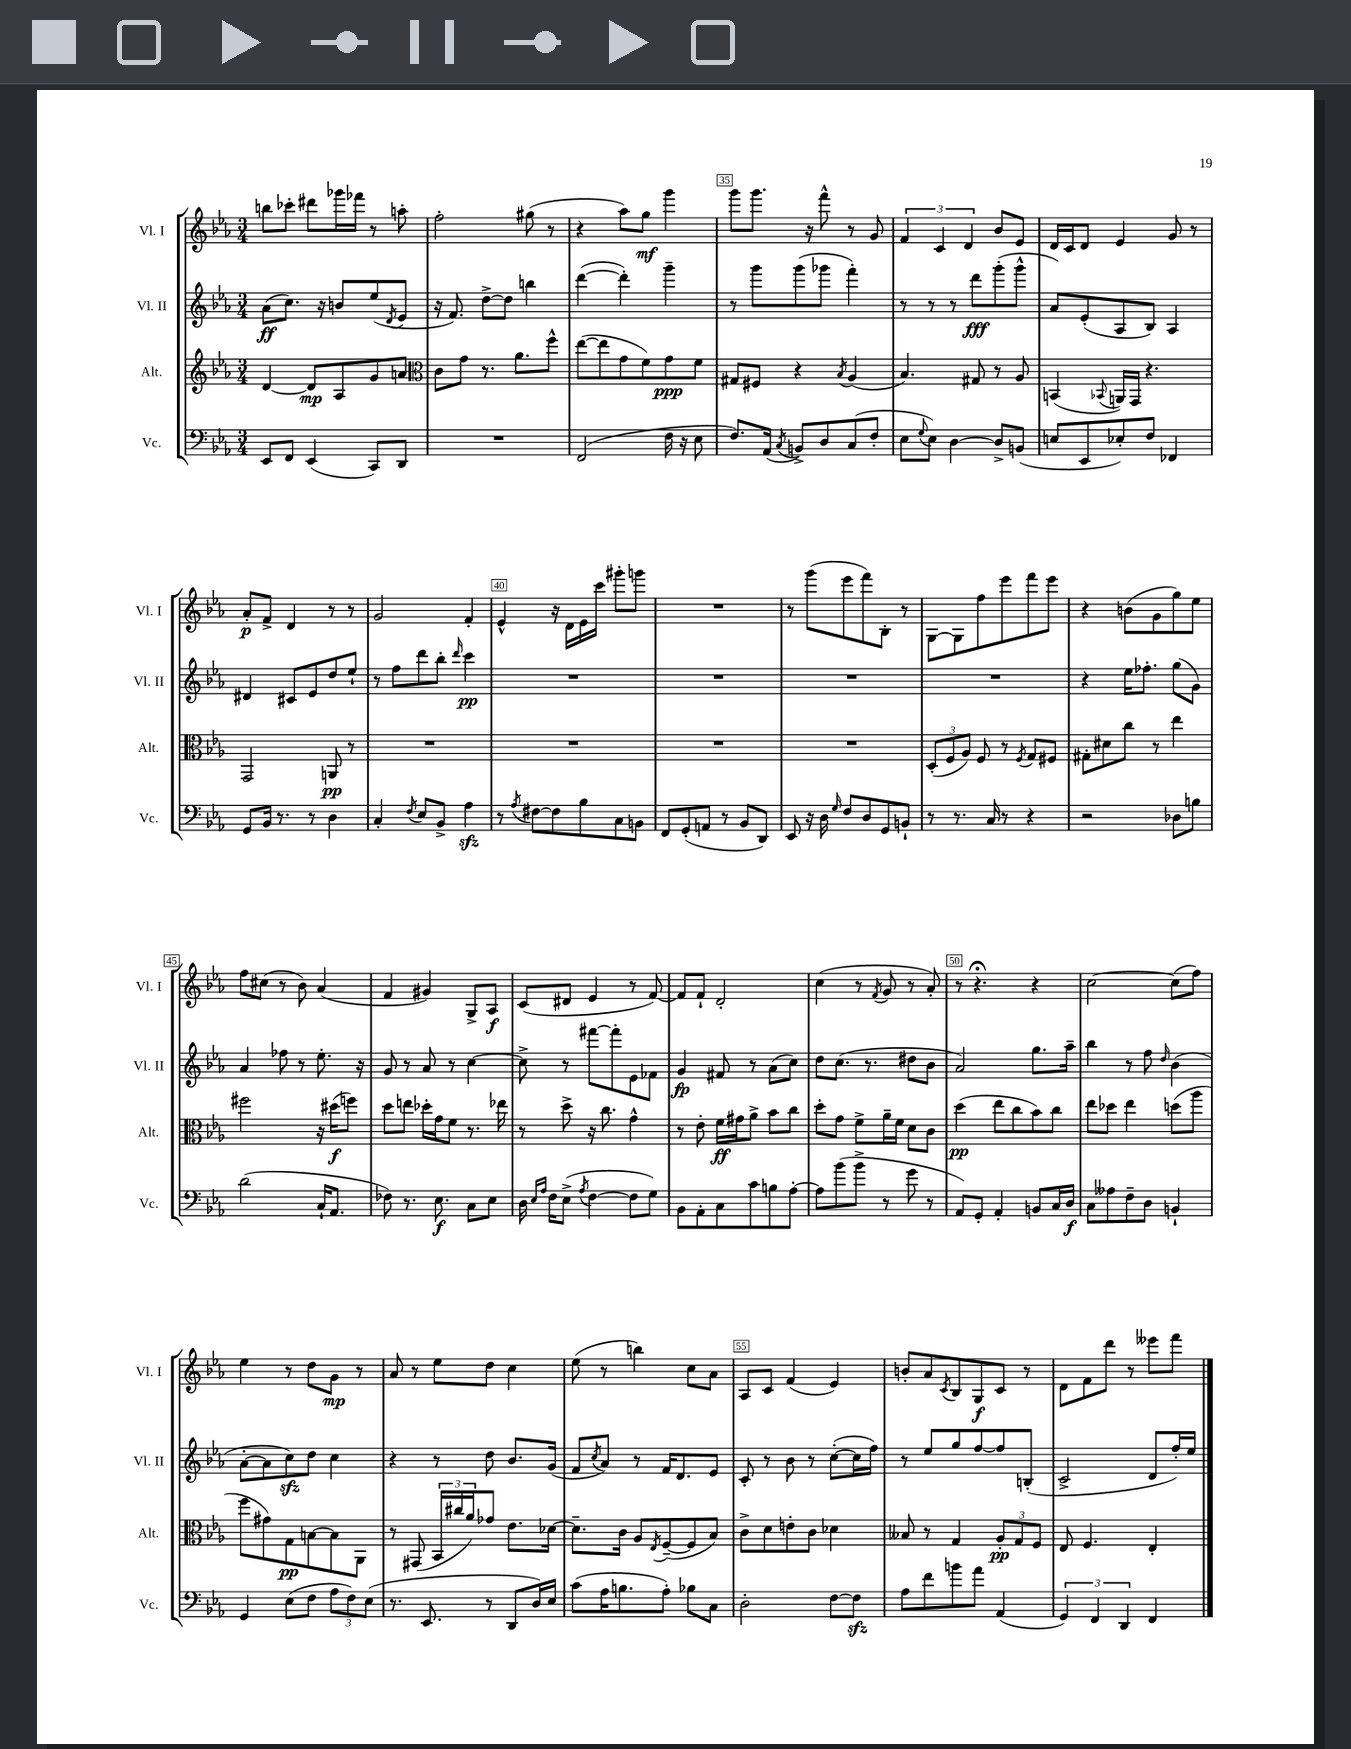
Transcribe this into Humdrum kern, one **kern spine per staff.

**kern	**dynam	**kern	**dynam	**kern	**dynam	**kern	**dynam
*part4	*part4	*part3	*part3	*part2	*part2	*part1	*part1
*staff4	*staff4	*staff3	*staff3	*staff2	*staff2	*staff1	*staff1
*I"Vc.	*	*I"Alt.	*	*I"Vl. II	*	*I"Vl. I	*
*I'Vc.	*	*I'Alt.	*	*I'Vl. II	*	*I'Vl. I	*
*clefF4	*	*clefG2	*	*clefG2	*	*clefG2	*
*k[b-e-a-]	*	*k[b-e-a-]	*	*k[b-e-a-]	*	*k[b-e-a-]	*
*M3/4	*	*M3/4	*	*M3/4	*	*M3/4	*
=32	=32	=32	=32	=32	=32	=32	=32
8EE-/L	.	[4d/	.	(8a-\L	ff	8bbn\L	.
8FF/J	.	.	.	8.cc\J)	.	8ccc-X'\J	.
(4EE-/	.	8d/L]	mp	.	.	8ddd#X\L	.
.	.	.	.	16r	.	.	.
.	.	8A-/	.	8bn/L	.	16ggg-X\L	.
.	.	.	.	.	.	16fff-X\JJ	.
8CC/L)	.	8g/	.	(8ee-/	.	8r	.
.	.	.	.	8qd/	.	.	.
8DD/J	.	8an/J	.	8e-/J	.	8aan'\	.
=33	=33	=33	=33	=33	=33	=33	=33
*	*	*clefC3	*	*	*	*	*
2.r	.	8c\L	.	16r	.	2ff'\	.
.	.	.	.	8.f/)	.	.	.
.	.	8g\J	.	.	.	.	.
.	.	8.r	.	[8dd^\L	.	.	.
.	.	.	.	8dd\J]	.	.	.
.	.	8.a-\L	.	.	.	.	.
.	.	.	.	4bbn\	.	(8gg#X\	.
.	.	8ff^^\J	.	.	.	8r	.
=34	=34	=34	=34	=34	=34	=34	=34
(2FF/	.	([8ee-\L	.	([4ddd\	.	4r	.
.	.	8ee-\]	.	.	.	.	.
.	.	8g\	.	4ddd'\])	.	8aa-\L)	.
.	.	8f\)	.	.	.	8gg\J	mf
16F\	.	8g\	ppp	4ggg~\	.	4ggg\	.
16r	.	.	.	.	.	.	.
8E-\	.	8f\J	.	.	.	.	.
=35	=35	=35	=35	=35	=35	=35	=35
8.F/L)	.	8G#X/L	.	8r	.	8ggg\L	.
.	.	8F#X/J	.	8ggg\L	.	8.ggg\J	.
(16AA-/Jk	.	.	.	.	.	.	.
8qC/	.	.	.	.	.	.	.
8BBn^/L)	.	4r	.	(8ggg\	.	.	.
.	.	.	.	.	.	16r	.
8D/	.	.	.	8ggg-X\J	.	8fff^^\	.
.	.	8qB-/	.	.	.	.	.
(8C/	.	(4A-/	.	4fff'\)	.	8r	.
8F'/J	.	.	.	.	.	8g/	.
=36	=36	=36	=36	=36	=36	=36	=36
8E-\L	.	4.B-/)	.	8r	.	6f/	.
8qqG/	.	.	.	.	.	.	.
8E-\J)	.	.	.	8r	.	.	.
.	.	.	.	.	.	6c/	.
[4D\	.	.	.	8r	.	.	.
.	.	.	.	.	.	6d/	.
.	.	8G#X/	.	8ddd\L	fff	.	.
8D^/L]	.	8r	.	(8ggg'\	.	8b-/L	.
(8BBn/J	.	8A-/	.	8ggg^^\J	.	8e-/J	.
=37	=37	=37	=37	=37	=37	=37	=37
8En/L	.	(4BBn/	.	8a-/L)	.	16d/LL	.
.	.	.	.	.	.	16c/J	.
8EE-/	.	.	.	(8e-'/	.	8d/J	.
.	.	8qqBB-X/	.	.	.	.	.
8E-X'/)	.	16AAn/LL)	.	8A-/	.	4e-/	.
.	.	16GG/JJ	.	.	.	.	.
8F/J	.	4.r	.	8B-/J)	.	.	.
4FF-X/	.	.	.	4A-/	.	8g/	.
.	.	.	.	.	.	8r	.
!!LO:LB:g=z
=38	=38	=38	=38	=38	=38	=38	=38
8GG/L	.	2GG/	.	4d#X/	.	8a-'/L	p
16BB-/Jk	.	.	.	.	.	8f^/J	.
8.r	.	.	.	.	.	.	.
.	.	.	.	8c#X/L	.	4d/	.
8r	.	.	.	8e-/	.	.	.
4D\	.	8AAn/	pp	8dd/	.	8r	.
.	.	8r	.	8ee-`/J	.	8r	.
=39	=39	=39	=39	=39	=39	=39	=39
4C'/	.	2.r	.	8r	.	2g/	.
.	.	.	.	8ff\L	.	.	.
8qF/	.	.	.	.	.	.	.
8E-/L	.	.	.	8ddd\	.	.	.
8BB-^/J	.	.	.	8bb-'\J	.	.	.
.	.	.	.	16qqddd/	.	.	.
4A-zz\	.	.	.	4ccc\	pp	4f'/	.
=40	=40	=40	=40	=40	=40	=40	=40
8r	.	2.r	.	2.r	.	4e-^^/	.
8qA-/	.	.	.	.	.	.	.
[8F#X\L	.	.	.	.	.	.	.
8F#\]	.	.	.	.	.	16r	.
.	.	.	.	.	.	16d\LL	.
8B-\	.	.	.	.	.	16e-\	.
.	.	.	.	.	.	16ccc\JJ	.
8C\	.	.	.	.	.	8ggg#X'\L	.
8BBn\J	.	.	.	.	.	8gggn\J	.
=41	=41	=41	=41	=41	=41	=41	=41
8FF/L	.	2.r	.	2.r	.	2.r	.
(8GG'/	.	.	.	.	.	.	.
8AAn/J	.	.	.	.	.	.	.
8r	.	.	.	.	.	.	.
8BB-/L	.	.	.	.	.	.	.
8DD/J)	.	.	.	.	.	.	.
=42	=42	=42	=42	=42	=42	=42	=42
8EE-/	.	2.r	.	2.r	.	8r	.
16r	.	.	.	.	.	(8ggg\L	.
16D\	.	.	.	.	.	.	.
16qqG/	.	.	.	.	.	.	.
8F/L	.	.	.	.	.	8eee-\	.
8D/	.	.	.	.	.	8fff\)	.
8GG/	.	.	.	.	.	8B-'\J	.
8BBn`/J	.	.	.	.	.	8r	.
=43	=43	=43	=43	=43	=43	=43	=43
8r	.	(12D'/L	.	2.r	.	[8G\L	.
.	.	12F/	.	.	.	.	.
8.r	.	.	.	.	.	8G\]	.
.	.	12A-/J)	.	.	.	.	.
.	.	8F/	.	.	.	8ff\	.
16C/	.	.	.	.	.	.	.
8r	.	8r	.	.	.	8eee-\	.
.	.	8qF/	.	.	.	.	.
4r	.	8G/L	.	.	.	8fff\	.
.	.	8F#X/J	.	.	.	8eee-\J	.
=44	=44	=44	=44	=44	=44	=44	=44
2r	.	8G#X'\L	.	4r	.	4r	.
.	.	8d#X\	.	.	.	.	.
.	.	8cc\J	.	16ee-\KL	.	(8bn\L	.
.	.	.	.	8.ff-X'\J	.	.	.
.	.	8r	.	.	.	8g\	.
8D-X\L	.	4ee-\	.	(8gg\L	.	8gg\)	.
8Bn\J	.	.	.	8g\J)	.	8ee-\J	.
!!LO:LB:g=z
=45	=45	=45	=45	=45	=45	=45	=45
(2d\	.	2ff#X\	.	4a-/	.	8ff\L	.
.	.	.	.	.	.	(8cc#X\J	.
.	.	.	.	8ff-X\	.	8r	.
.	.	.	.	8r	.	8b-\)	.
16C`/KL	.	16r	.	8.ee-'\	.	(4a-/	.
8.AA-/J	.	(16dd#X\KL	f	.	.	.	.
.	.	8ffn\J)	.	.	.	.	.
.	.	.	.	16r	.	.	.
=46	=46	=46	=46	=46	=46	=46	=46
8F-X\)	.	8dd\L	.	8g/	.	4f/	.
8.r	.	8een\J	.	8r	.	.	.
.	.	16dd-X'\LL	.	8a-/	.	4g#X/)	.
8.E-\	f	16g\J	.	.	.	.	.
.	.	8f\J	.	8r	.	.	.
8C\L	.	8.r	.	[4cc\	.	8G^/L	.
8E-\J	.	.	.	.	.	8A-/J	f
.	.	16ee-X\	.	.	.	.	.
=47	=47	=47	=47	=47	=47	=47	=47
16D\	.	8r	.	8cc^\]	.	(8c/L	.
16qqE-/LL	.	.	.	.	.	.	.
16qqA-/JJ	.	.	.	.	.	.	.
16F\KL	.	.	.	.	.	.	.
(8E-^\J	.	8dd^\	.	8r	.	8d#X/J	.
8qA-/	.	.	.	.	.	.	.
[4F\	.	16r	.	[8fff#X\L	.	4e-/	.
.	.	8.cc\	.	.	.	.	.
.	.	.	.	8fff#'\]	.	.	.
8F\L]	.	4g^^\	.	8e-\	.	8r	.
8G\J)	.	.	.	8f-X\J	.	[8f/)	.
=48	=48	=48	=48	=48	=48	=48	=48
8BB-\L	.	8r	.	4g/	fp	8f/L]	.
8AA-'\	.	8e-'\	.	.	.	8f`/J	.
8C\	.	16f\LL	ff	8f#X/	.	2d'/	.
.	.	16g#X\J	.	.	.	.	.
8c\	.	8a-^\J	.	8r	.	.	.
8Bn\	.	8b-\L	.	(8a-\L	.	.	.
[8A-'\J	.	8cc\J	.	8cc\J)	.	.	.
=49	=49	=49	=49	=49	=49	=49	=49
8A-\L]	.	8dd'\L	.	8dd\L	.	(4cc\	.
(8b-\	.	8g\J	.	(8.cc\J	.	.	.
8b-^\J	.	8f^\L	.	.	.	8r	.
.	.	.	.	8.r	.	.	.
.	.	.	.	.	.	8qf/	.
8r	.	16a-~\L	.	.	.	8g/	.
.	.	16f\JJ	.	.	.	.	.
8g\	.	8d\L	.	8dd#X\L	.	8r	.
8r	.	8c\J	.	8b-\J	.	8a-'/)	.
=50	=50	=50	=50	=50	=50	=50	=50
8AA-/L)	.	(4dd\	pp	2a-/)	.	8r	.
8GG'/J	.	.	.	.	.	4.r;<	.
4AA-'/	.	8ee-\L	.	.	.	.	.
.	.	8cc\	.	.	.	.	.
8BBn/L	.	8b-\)	.	8.gg\L	.	4r	.
16C/L	.	8cc\J	.	.	.	.	.
16D/JJ	f	.	.	16aa-~\Jk	.	.	.
=51	=51	=51	=51	=51	=51	=51	=51
8C\L	.	8ee-\L	.	4bb-\	.	[2cc\	.
8A--X\	.	8dd-X\J	.	.	.	.	.
8F~\	.	4ee-\	.	8r	.	.	.
8D\J	.	.	.	8ff\	.	.	.
.	.	.	.	16qqdd/	.	.	.
4BBn`/	.	(8ddn\L	.	(4b-\	.	(8cc\L]	.
.	.	8aa-\J	.	.	.	8ff\J)	.
!!LO:LB:g=z
=52	=52	=52	=52	=52	=52	=52	=52
4GG/	.	8ff\L	.	[8a-'\L	.	4ee-\	.
.	.	8g#X\)	.	8a-\]	.	.	.
(8E-\L	.	8G\	pp	8cczz\)	.	8r	.
8F\J	.	[8Bn\	.	8dd\J	.	8dd\L	.
12A-\L	.	8B\]	.	4cc\	.	8g\J	mp
12F\)	.	.	.	.	.	.	.
.	.	8AA-\J	.	.	.	8r	.
(12E-\J	.	.	.	.	.	.	.
=53	=53	=53	=53	=53	=53	=53	=53
8.r	.	8r	.	4r	.	8a-/	.
.	.	(8GG#X/	.	.	.	8r	.
8.EE-/	.	.	.	.	.	.	.
.	.	24BB-/LL	.	8r	.	8ee-\L	.
.	.	24cc#X/	.	.	.	.	.
.	.	24a-/J)	.	.	.	.	.
8r	.	8g-X/J	.	8dd\	.	8dd\J	.
8DD/L	.	8.e-\L	.	8.b-/L	.	4cc\	.
16D/L)	.	.	.	.	.	.	.
16E-/JJ	.	[16d-X\Jk	.	(16g/Jk	.	.	.
=54	=54	=54	=54	=54	=54	=54	=54
(8c\L	.	8.d-~\L]	.	8f/L	.	(8ee-\	.
.	.	.	.	8qcc/	.	.	.
16A-\K	.	.	.	8a-/J)	.	8r	.
8.Bn\	.	16c\Jk	.	.	.	.	.
.	.	8A-/L	.	8r	.	4bbn\)	.
.	.	8qE-/	.	.	.	.	.
8A-'\J)	.	([8F~/	.	16f/KL	.	.	.
.	.	.	.	8.d/	.	.	.
8B-X\L	.	8F/]	.	.	.	8cc\L	.
8C\J	.	8B-/J)	.	8e-/J	.	8a-\J	.
=55	=55	=55	=55	=55	=55	=55	=55
2D'\	.	8c^\L	.	8c'/	.	8A-/L	.
.	.	8d\	.	8r	.	8c/J	.
.	.	8en'\	.	8b-\	.	(4f/	.
.	.	8c\J	.	8r	.	.	.
[8F\L	.	4d-X\	.	([8cc'\L	.	4e-/)	.
8Fzz\J]	.	.	.	16cc\L]	.	.	.
.	.	.	.	16ff\JJ)	.	.	.
=56	=56	=56	=56	=56	=56	=56	=56
8A-\L	.	8B--X/	.	8r	.	8bn'/L	.
8f\	.	8r	.	8ee-/L	.	8a-/	.
.	.	.	.	.	.	8qc/	.
8bn\	.	4G/	.	8gg/	.	8B-/	.
8a-\J	.	.	.	[8ff/	.	8G/	f
(4AA-/	.	12A-'/L	pp	8ff/]	.	8c/J	.
.	.	12G/	.	.	.	.	.
.	.	.	.	(8Bn'/J	.	8r	.
.	.	12F/J	.	.	.	.	.
=57	=57	=57	=57	=57	=57	=57	=57
6GG/)	.	8E-/	.	2c^/	.	8d\L	.
.	.	4.F/	.	.	.	8f\	.
6FF/	.	.	.	.	.	.	.
.	.	.	.	.	.	8ddd\J	.
6DD/	.	.	.	.	.	.	.
.	.	.	.	.	.	8r	.
4FF/	.	4E-'/	.	8d/L	.	8eee--X\L	.
.	.	.	.	16ff'/L)	.	8fff\J	.
.	.	.	.	16ee-/JJ	.	.	.
==	==	==	==	==	==	==	==
*-	*-	*-	*-	*-	*-	*-	*-
